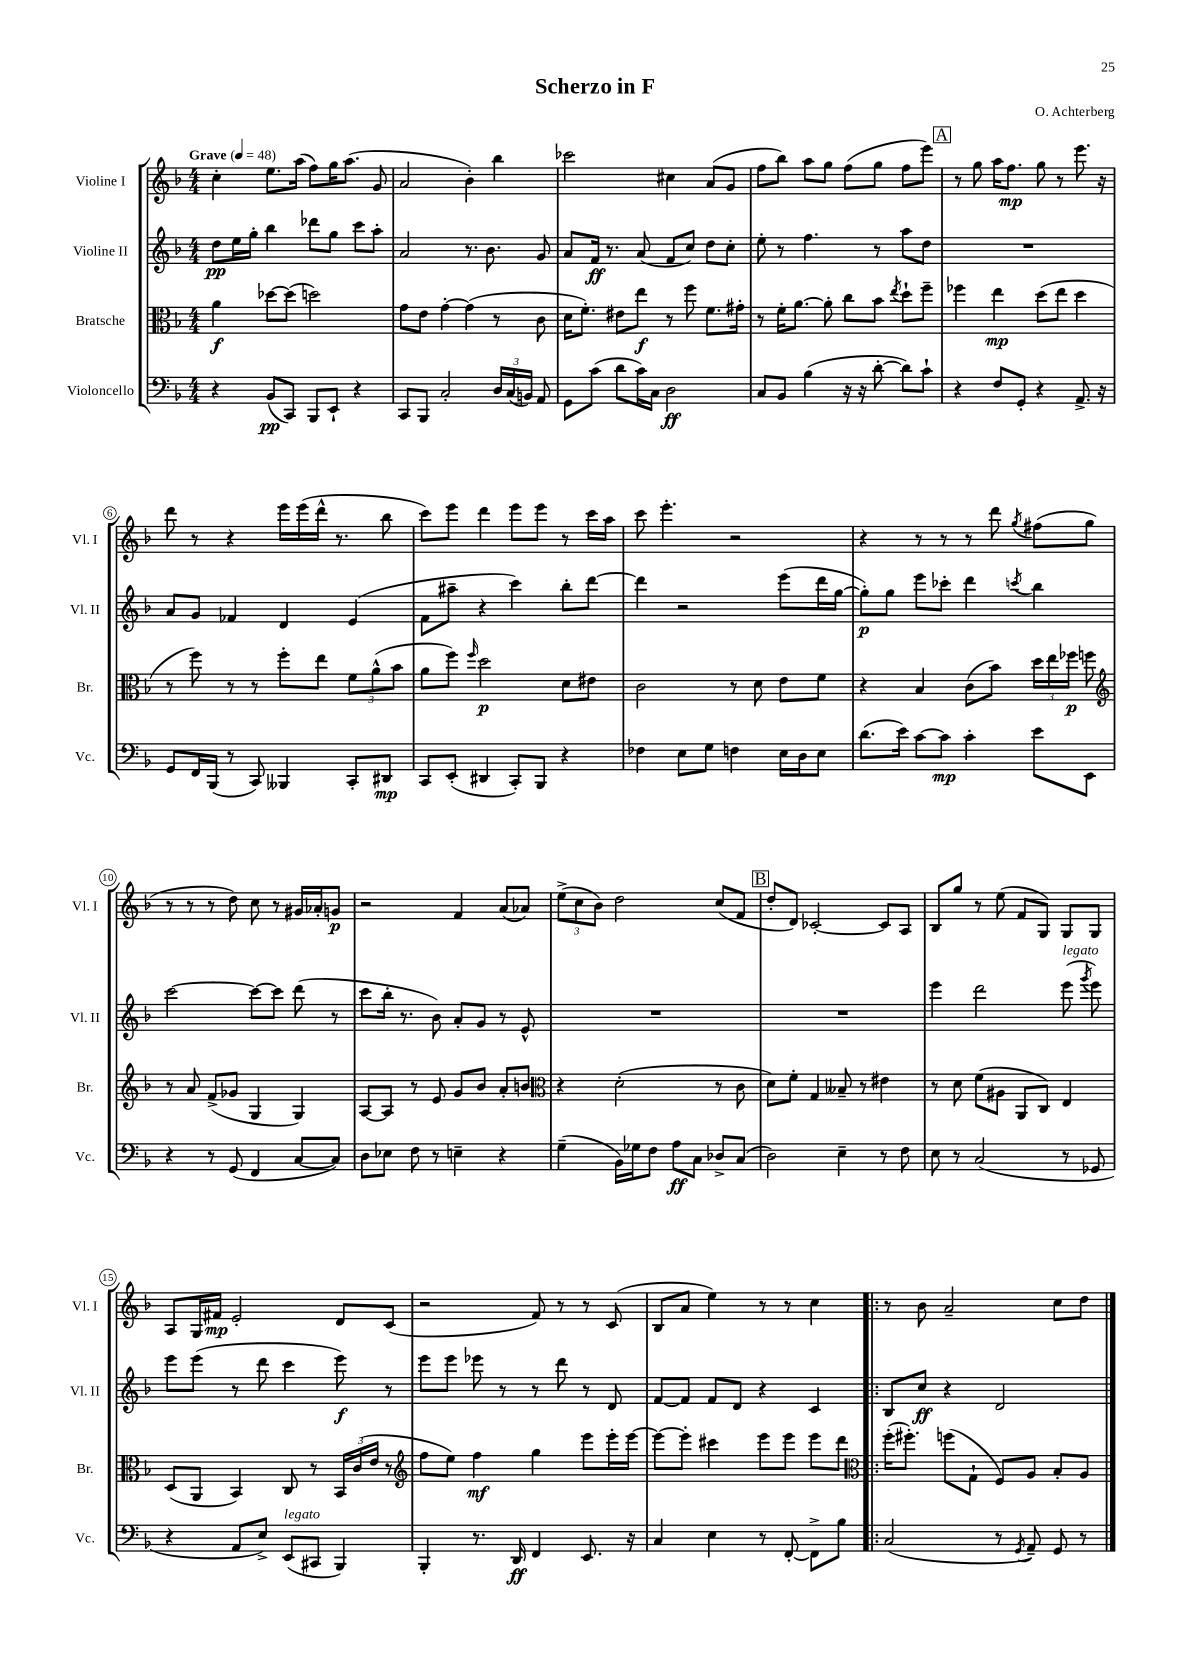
\header { title = "Scherzo in F" composer = "O. Achterberg" }
<<
\new StaffGroup <<
\new Staff = "s0" \with { instrumentName = "Violine I" shortInstrumentName = "Vl. I" } {
    \clef treble \key f \major \numericTimeSignature \time 4/4 \tempo "Grave" 4 = 48
    \autoBeamOff c''4-. e''8.[ a''16]( f''8[) g''16 a''8.]( g'8 |
    a'2 bes'4-.) bes''4 |
    ces'''2 cis''4 a'8[( g'8] |
    f''8[ bes''8]) a''8[ g''8] f''8[( g''8] f''8[ e'''8]) |
    \mark \markup { \box "A" } r8 g''8 a''16[ f''8.]\mp g''8 r8 e'''8. r16 |
    d'''8 r8 r4 e'''16[ e'''16( d'''16]-^ r8. bes''8 |
    c'''8[) e'''8] d'''4 e'''8[ e'''8] r8 c'''16[ a''16] |
    c'''8 e'''4.-. r2 |
    r4 r8 r8 r8 d'''8 \acciaccatura { g''8 } fis''8[( g''8] |
    r8 r8 r8 d''8) c''8 r8 gis'16[ aes'16-. g'8]\p |
    r2 f'4 a'8[( aes'8]) |
    \tuplet 3/2 { e''8[->( c''8 bes'8]) } d''2 c''8[( f'8] |
    \mark \markup { \box "B" } d''8[-. d'8]) ces'2~-. ces'8[ a8] |
    bes8[ g''8] r8 e''8( f'8[ g8]) g8[ g8] |
    a8[ g16 fis'16]\mp e'2-. d'8[ c'8]( |
    r2 f'8) r8 r8 c'8( |
    bes8[ a'8] e''4) r8 r8 c''4 |
    \bar ".|:" r8 bes'8 a'2-- c''8[ d''8] \bar "|." |
}
\new Staff = "s1" \with { instrumentName = "Violine II" shortInstrumentName = "Vl. II" } {
    \clef treble \key f \major \numericTimeSignature \time 4/4
    \autoBeamOff d''8[\pp e''16 g''16]-. bes''4 des'''8[ g''8] c'''8[ a''8]-. |
    a'2 r8. bes'8. g'8 |
    a'8[ f'16]\ff r8. a'8( f'8[ c''8]) d''8[ c''8]-. |
    e''8-. r8 f''4. r8 a''8[ d''8] |
    \mark \markup { \box "A" } R1 |
    a'8[ g'8] fes'4 d'4 e'4( |
    f'8[ ais''8]-- r4 c'''4) bes''8[-. d'''8]~ |
    d'''4 r2 e'''8[( d'''16 g''16]~ |
    g''8[-.\p) g''8] e'''8[ ces'''8]-. d'''4 \acciaccatura { c'''8 } bes''4 |
    c'''2~ c'''8[~ c'''8] d'''8( r8 |
    c'''8[ bes''16]-. r8. bes'8) a'8[-. g'8] r8 e'8-^ |
    R1 |
    \mark \markup { \box "B" } R1 |
    e'''4 d'''2 e'''8^\markup { \italic "legato" }( \acciaccatura { g'''8 } e'''8) |
    e'''8[ e'''8]( r8 d'''8 c'''4 e'''8\f) r8 |
    e'''8[ e'''8] ees'''8 r8 r8 d'''8 r8 d'8 |
    f'8[~ f'8] f'8[ d'8] r4 c'4 |
    \bar ".|:" bes8[ c''8]\ff r4 d'2 \bar "|." |
}
\new Staff = "s2" \with { instrumentName = "Bratsche" shortInstrumentName = "Br." } {
    \clef alto \key f \major \numericTimeSignature \time 4/4
    \autoBeamOff a'4\f des''8[~ des''8]( d''2) |
    g'8[ e'8] g'4~-. g'4( r8 c'8 |
    d'16[ f'8.]-.) eis'8[ e''8]\f r8 f''8 f'8.[ gis'16]-. |
    r8 f'16[-. a'8.]~ a'8-. c''8[ bes'8] \acciaccatura { e''8 } d''8[-! f''8]-- |
    \mark \markup { \box "A" } fes''4 e''4\mp d''8[( e''8] d''4 |
    r8 f''8) r8 r8 f''8[-. e''8] \tuplet 3/2 { f'8[ a'8-^( bes'8] } |
    a'8[ f''8]) \grace { f''16 } d''2\p d'8[ eis'8] |
    c'2 r8 d'8 e'8[ f'8] |
    r4 bes4 c'8[( bes'8]) \tuplet 3/2 { d''16[ e''16 fes''16]\p } f''8 |
    \clef treble r8 a'8 f'8[->( ges'8] g4 g4) |
    a8[~ a8] r8 e'8 g'8[ bes'8] a'8[-. b'8] |
    \clef alto r4 d'2-.( r8 c'8 |
    \mark \markup { \box "B" } d'8[) f'8]-. g4 beses8-- r8 eis'4 |
    r8 d'8 f'8[( ais8] a,8[ c8]) e4 |
    d8[( a,8] bes,4) c8 r8 \tuplet 3/2 { bes,16[ c'16( e'16] } r8 |
    \clef treble f''8[ e''8]) f''4\mf g''4 e'''8[ e'''16-. e'''16]~ |
    e'''8[~ e'''8]-. cis'''4 e'''8[ e'''8] e'''8[ d'''8] |
    \clef alto \bar ".|:" f''16[-.( fis''8.]-.) f''8[( g8]-! f8[) a8] bes8[-. a8] \bar "|." |
}
\new Staff = "s3" \with { instrumentName = "Violoncello" shortInstrumentName = "Vc." } {
    \clef bass \key f \major \numericTimeSignature \time 4/4
    \autoBeamOff r4 bes,8[\pp( c,8]) bes,,8[ e,8]-! r4 |
    c,8[ bes,,8] c2-. \tuplet 3/2 { d16[ c16( b,16]) } a,8 |
    g,8[ c'8]( d'8[ c'16) c16] d2\ff |
    c8[ bes,8] bes4( r16 r16 d'8~-. d'8[) c'8]-! |
    \mark \markup { \box "A" } r4 f8[ g,8]-. r4 a,8.-> r16 |
    g,8[ f,16 bes,,16]( r8 c,8) beses,,4 c,8[-. dis,8]\mp |
    c,8[ e,8]-.( dis,4 c,8[-.) bes,,8] r4 |
    fes4 e8[ g8] f4 e16[ d16 e8] |
    d'8.[( e'16]) c'8[~ c'8]\mp c'4-. e'8[ e,8] |
    r4 r8 g,8( f,4 c8[~ c8]) |
    d8[ ees8] f8 r8 e4-- r4 |
    g4--( bes,16[) ges16 f8] a8[\ff c8] des8[-> c8]( |
    \mark \markup { \box "B" } d2) e4-- r8 f8 |
    e8 r8 c2( r8 ges,8 |
    r4 a,8[ e8]->) e,8[^\markup { \italic "legato" }( cis,8] bes,,4) |
    bes,,4-. r8. d,16\ff f,4 e,8. r16 |
    c4 e4 r8 f,8~-. f,8[-> bes8] |
    \bar ".|:" c2( r8 \acciaccatura { g,8 } a,8--) g,8 r8 \bar "|." |
}
>>
>>
\layout { \context { \Score \override BarNumber.stencil = #(make-stencil-circler 0.1 0.3 ly:text-interface::print) } }
